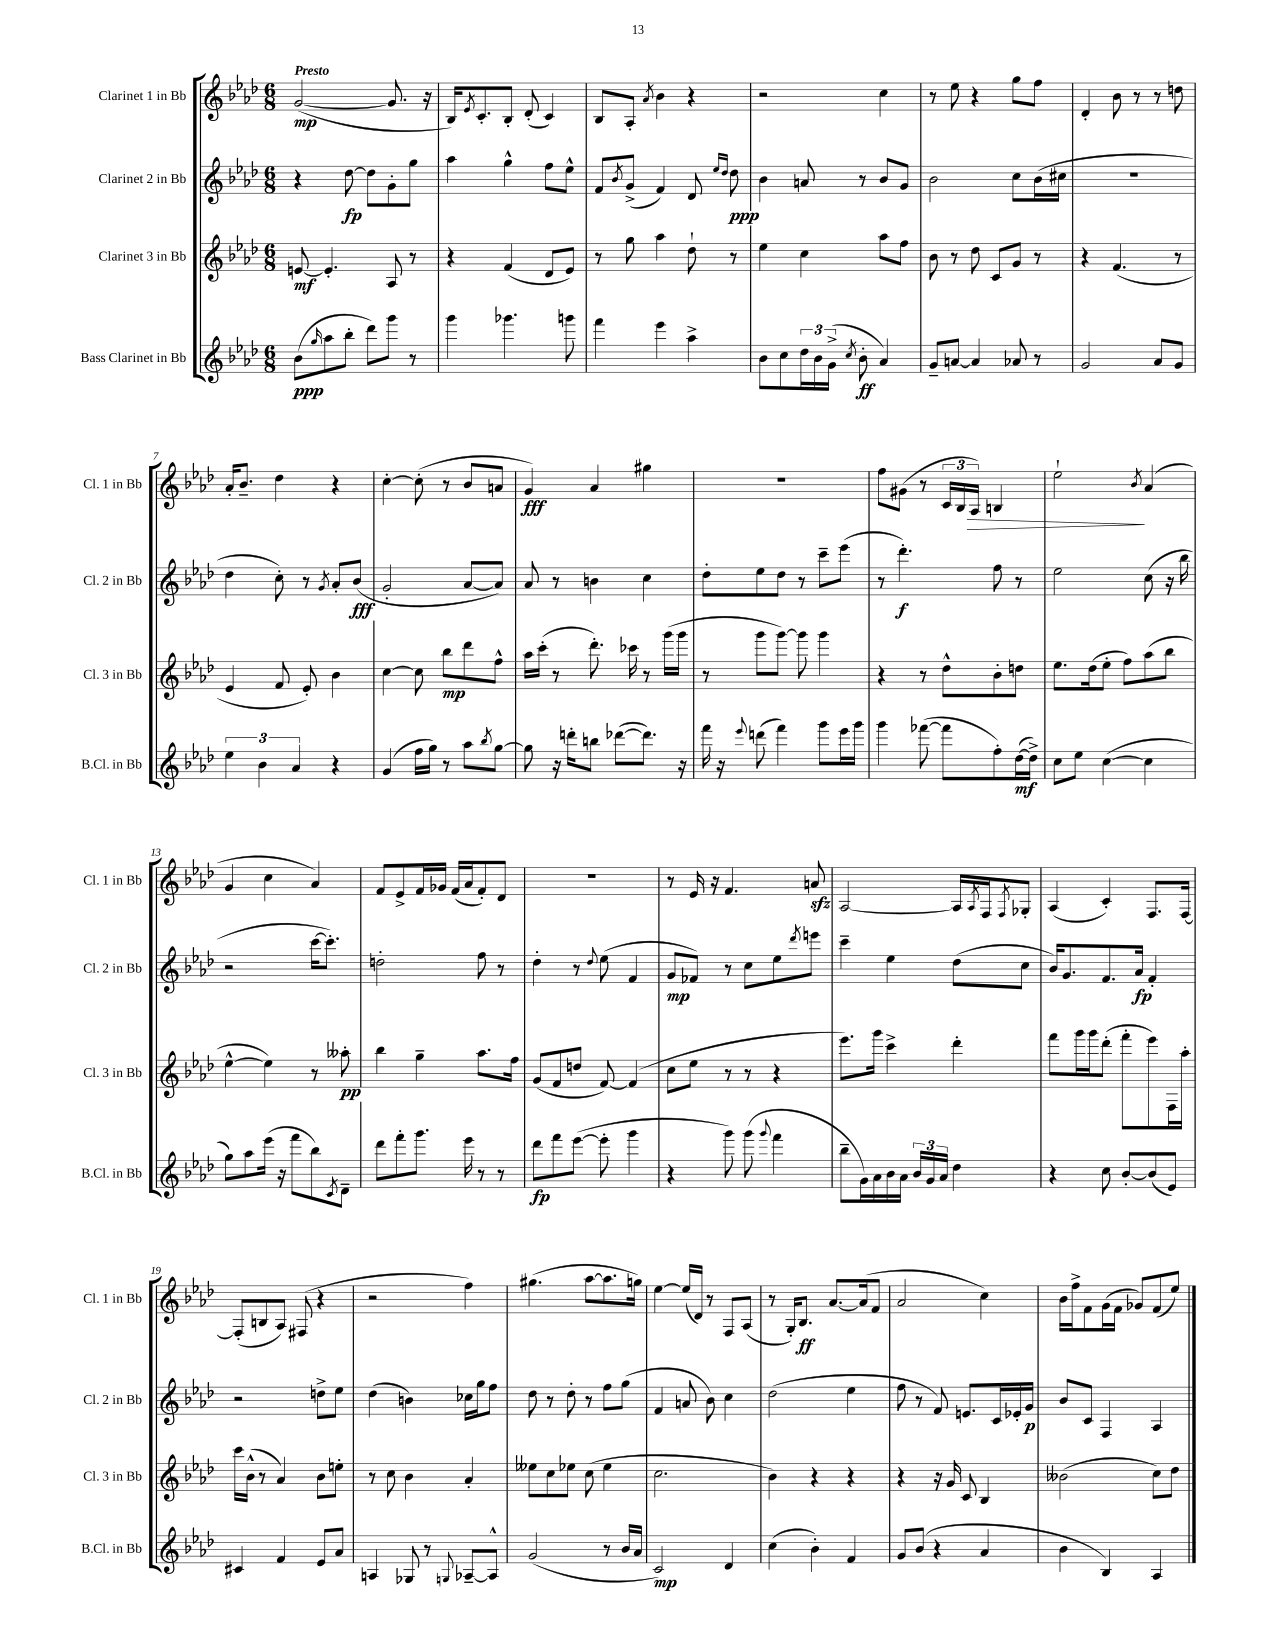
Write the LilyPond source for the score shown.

<<
\new StaffGroup <<
\new Staff = "s0" \with { instrumentName = "Clarinet 1 in Bb" shortInstrumentName = "Cl. 1 in Bb" } {
    \clef treble \key aes \major \numericTimeSignature \time 6/8 \tempo "Presto"
    g'2~\mp( g'8. r16 |
    bes16) \acciaccatura { ees'8 } c'8.-. bes8-. des'8-.( c'4) |
    bes8 aes8-. \acciaccatura { aes'8 } bes'4 r4 |
    r2 c''4 |
    r8 ees''8 r4 g''8 f''8 |
    des'4-. bes'8 r8 r8 d''8 |
    aes'16-. bes'8.-- des''4 r4 |
    c''4~-. c''8-.( r8 bes'8 a'8 |
    g'4\fff) aes'4 gis''4 |
    R2. |
    f''8 gis'8( r8 \tuplet 3/2 { c'16 bes16 aes16\>) } b4 |
    ees''2-!\! \acciaccatura { bes'8 } aes'4( |
    g'4 c''4 aes'4) |
    f'8 ees'8-> f'16 ges'16 f'16( aes'16 f'8-.) des'8 |
    R2. |
    r8 ees'16 r16 f'4. a'8\sfz |
    aes2~ aes16 \acciaccatura { aes8 } f16 \acciaccatura { f8 } ges8-. |
    aes4( c'4-.) f8. f16~ |
    f8-.( b8 aes8) fis8( r4 |
    r2 f''4) |
    gis''4.( aes''8~ aes''8. g''16) |
    ees''4~ ees''16( des'16) r8 f8 aes8( |
    r8 g16-.) bes8.\ff aes'8.~ aes'16( f'8 |
    aes'2 c''4) |
    bes'16 f''16-> f'8 g'16( f'16 ges'8) f'8( ees''8) \bar "|." |
}
\new Staff = "s1" \with { instrumentName = "Clarinet 2 in Bb" shortInstrumentName = "Cl. 2 in Bb" } {
    \clef treble \key aes \major \numericTimeSignature \time 6/8
    r4 des''8~\fp des''8 g'8-. g''8 |
    aes''4 g''4-^ f''8 ees''8-^ |
    f'8 \acciaccatura { bes'8 } g'8->( f'4) des'8 \grace { ees''16 des''16 } des''8\ppp |
    bes'4 a'8 r8 bes'8 g'8 |
    bes'2 c''8 bes'16( cis''16 |
    R2. |
    des''4 c''8-.) r8 \acciaccatura { g'8 } aes'8-. bes'8\fff( |
    g'2-. aes'8~ aes'8) |
    aes'8 r8 b'4 c''4 |
    des''8-. ees''8 des''8 r8 c'''8-- ees'''8( |
    r8 des'''4.-.\f) f''8 r8 |
    ees''2 c''8( r16 bes''16 |
    r2 c'''16~ c'''8.-.) |
    d''2-. f''8 r8 |
    des''4-. r8 \appoggiatura { des''8 } ees''8( f'4 |
    g'8\mp fes'8) r8 c''8 ees''8 \acciaccatura { des'''8 } e'''8 |
    c'''4-- ees''4 des''8( c''8 |
    bes'16) g'8. f'8. aes'16\fp f'4-. |
    r2 d''8-> ees''8 |
    des''4( b'4) ces''16 g''16 f''8 |
    des''8 r8 des''8-. r8 f''8 g''8( |
    f'4 a'8 bes'8) c''4 |
    des''2( ees''4 |
    f''8 r8 f'8) e'8. c'16 ees'16-. g'16\p |
    bes'8 c'8 f4 aes4 \bar "|." |
}
\new Staff = "s2" \with { instrumentName = "Clarinet 3 in Bb" shortInstrumentName = "Cl. 3 in Bb" } {
    \clef treble \key aes \major \numericTimeSignature \time 6/8
    e'8~\mf e'4.-. aes8 r8 |
    r4 f'4( des'8 ees'8) |
    r8 g''8 aes''4 des''8-! r8 |
    ees''4 c''4 aes''8 f''8 |
    bes'8 r8 des''8 c'8 g'8 r8 |
    r4 f'4.( r8 |
    ees'4 f'8 ees'8-.) bes'4 |
    c''4~ c''8 bes''8\mp des'''8 f''8-^ |
    aes''16 c'''16-.( r8 des'''8.-.) ces'''16 r8 g'''16( g'''16 |
    r8 g'''8 g'''8~) g'''8 g'''4 |
    r4 r8 des''8-^ bes'8-. d''8 |
    ees''8. des''16( ees''8-. f''8) aes''8( bes''8 |
    ees''4~-^ ees''4) r8 aeses''8-.\pp |
    bes''4 g''4-- aes''8. f''16 |
    g'8( f'8 d''8 f'8~) f'4( |
    c''8 ees''8 r8 r8 r4 |
    ees'''8.) g'''16 c'''4-> des'''4-. |
    f'''8 g'''16 g'''16 des'''8-.( f'''8-. ees'''8) f16 aes''16-. |
    c'''16 bes'16-^( r8 aes'4) bes'8 e''8-. |
    r8 c''8 bes'4 aes'4-. |
    eeses''8 c''8 ees''8 c''8( ees''4 |
    c''2. |
    bes'4) r4 r4 |
    r4 r16 g'16 c'8 bes4 |
    beses'2( c''8) des''8 \bar "|." |
}
\new Staff = "s3" \with { instrumentName = "Bass Clarinet in Bb" shortInstrumentName = "B.Cl. in Bb" } {
    \clef treble \key aes \major \numericTimeSignature \time 6/8
    bes'8\ppp( \grace { g''16 } aes''8 bes''8-. des'''8) g'''8 r8 |
    g'''4 ges'''4. g'''8 |
    f'''4 ees'''4 aes''4-> |
    bes'8 c''8 \tuplet 3/2 { des''16 bes'16 g'16->( } \acciaccatura { c''8 } bes'8-.\ff aes'4) |
    g'8-- a'8~ a'4 aes'8 r8 |
    g'2 aes'8 g'8 |
    \tuplet 3/2 { ees''4 bes'4 aes'4 } r4 |
    g'4( f''16 g''16) r8 aes''8 \acciaccatura { bes''8 } g''8~ |
    g''8 r16 d'''16-. b''8 des'''8~( des'''8.) r16 |
    f'''16 r16 \appoggiatura { ees'''8 } d'''8( f'''4) g'''8 ees'''16 g'''16 |
    g'''4 fes'''8~( fes'''8 f''8-.) des''16~\mf( des''16->) |
    c''8 ees''8 c''4~( c''4 |
    g''8) aes''8 ees'''16( r16 f'''8 bes''8) \acciaccatura { c'8 } des'8-- |
    des'''8 f'''8-. g'''8. ees'''16 r8 r8 |
    des'''8\fp f'''8 ees'''8~( ees'''8-. g'''4 |
    r4 g'''8) g'''8( \appoggiatura { g'''8 } f'''4 |
    bes''8-- g'16) aes'16 bes'16 aes'16 \tuplet 3/2 { bes'16 g'16 aes'16 } des''4 |
    r4 c''8 bes'8~-. bes'8( ees'8) |
    cis'4 f'4 ees'8 aes'8 |
    a4 ges8 r8 \appoggiatura { g8 } aes8~-- aes8-^ |
    g'2( r8 bes'16 aes'16 |
    c'2\mp) des'4 |
    c''4( bes'4-.) f'4 |
    g'8 bes'8( r4 aes'4 |
    bes'4 bes4) aes4 \bar "|." |
}
>>
>>
